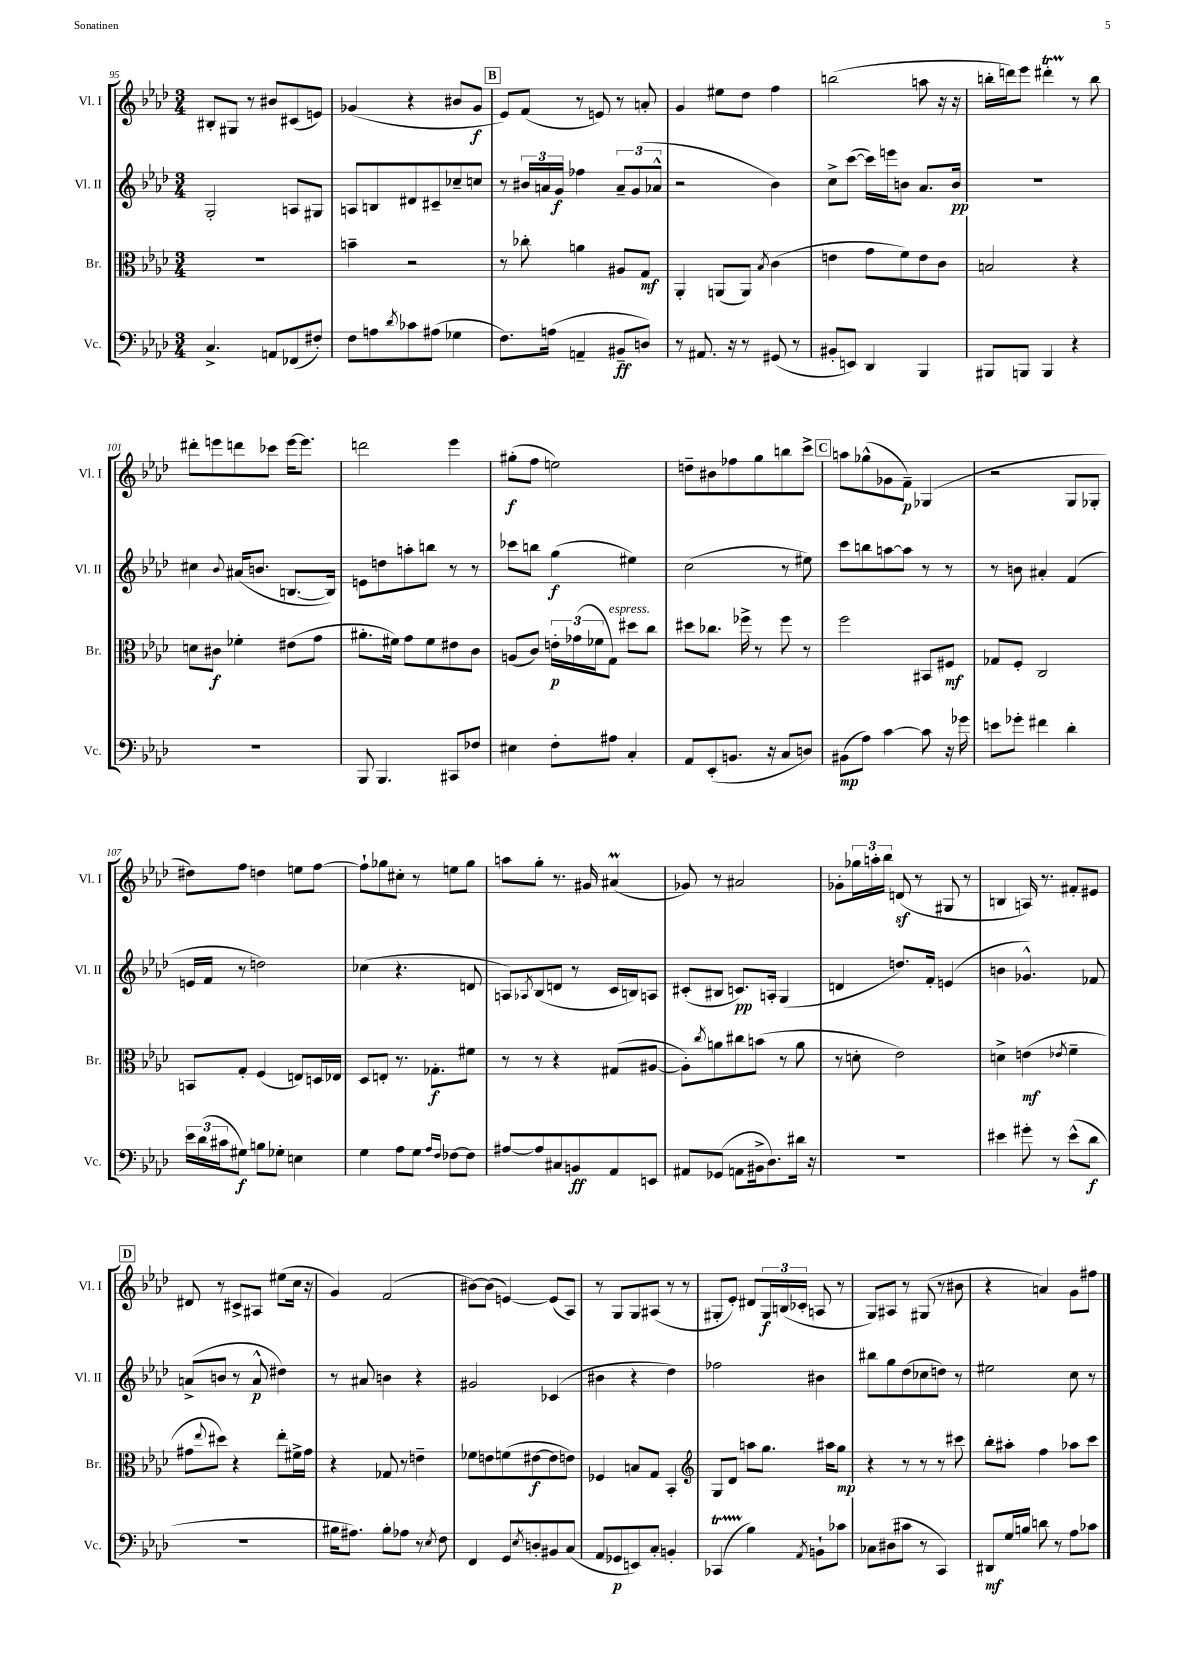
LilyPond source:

<<
\new StaffGroup <<
\new Staff = "s0" \with { instrumentName = "Vl. I" shortInstrumentName = "Vl. I" } {
    \clef treble \key aes \major \numericTimeSignature \time 3/4
    bis8-. gis8 r8 bis'8 cis'8( e'8) |
    ges'4( r4 bis'8 ges'8\f |
    \mark \markup { \box "B" } ees'8) f'8( r8 e'8) r8 a'8-. |
    g'4 eis''8 des''8 f''4 |
    b''2( a''8 r16 r16 |
    b''16-. d'''16) ees'''8 dis'''4-.\startTrillSpan r8\stopTrillSpan b''8 |
    dis'''8-. e'''8 d'''8 ces'''8 e'''16~ e'''8. |
    d'''2 ees'''4 |
    gis''8-.\f( f''8 e''2) |
    d''8-- bis'8 fes''8 g''8 b''8 c'''8-> |
    \mark \markup { \box "C" } a''8 ges''8-^( ges'8 f'8--\p) ges4( |
    r2 g8 ges8-. |
    dis''8) f''8 d''4 e''8 f''8~ |
    f''8-! ges''8 cis''8-. r8 e''8 ges''8 |
    a''8 g''8-. r8. gis'16 ais'4\prall( |
    ges'8) r8 ais'2 |
    ges'8-. \tuplet 3/2 { ges''16 a''16-. bes''16 } d'8\sf( r8 gis8 r8 |
    b4 a16) r8. fis'8-. eis'8 |
    \mark \markup { \box "D" } dis'8 r8 cis'8-> ais8 eis''8( c''16 r16 |
    g'4) f'2( |
    bis'8~) bis'8( e'4~) e'8( aes8) |
    r8 g8 g8 ais8( r8 r8 |
    gis8-. ees'8-.) dis'8 \tuplet 3/2 { gis16\f b16( ces'16-. } a8 r8 |
    g8) ais8 r8 gis8( r8 bis'8 |
    r4 a'4) g'8 fis''8 \bar "|." |
}
\new Staff = "s1" \with { instrumentName = "Vl. II" shortInstrumentName = "Vl. II" } {
    \clef treble \key aes \major \numericTimeSignature \time 3/4
    g2-. a8 gis8 |
    a8 b8 dis'8 cis'8-- ces''8-- c''8 |
    \mark \markup { \box "B" } r8 \tuplet 3/2 { bis'16 a'16 g'16\f } fes''4 \tuplet 3/2 { a'8-- g'8( aes'8-^ } |
    r2 bes'4) |
    c''8-> c'''8~( c'''16) e'''16 b'8 aes'8. b'16\pp |
    R2. |
    cis''4 \appoggiatura { bes'8 } ais'16( b'8. b8.~ b16) |
    e'8 d''8 a''8-. b''8 r8 r8 |
    ces'''8 b''8 g''4\f( eis''4) |
    c''2( r8 eis''8) |
    \mark \markup { \box "C" } c'''8 b''8 a''8~ a''8 r8 r8 |
    r8 b'8 ais'4-. f'4( |
    e'16 f'16 r8 d''2) |
    ces''4( r4. d'8 |
    a8) \acciaccatura { aes8 } bes8( d'8 r8 c'16 b16) a8 |
    cis'8-.( bis8 c'8.\pp) a16-. g4( |
    d'4 d''8.) f'16-. e'4( |
    b'4 ges'4.-^) fes'8 |
    \mark \markup { \box "D" } a'8->( b'8 r8 a'8-^\p dis''4) |
    r8 ais'8 b'4 r4 |
    gis'2 ces'4( |
    bis'4 r4 des''4) |
    fes''2 bis'4 |
    bis''8 g''8 des''8( ces''8 d''8) r8 |
    eis''2 c''8 r8 \bar "|." |
}
\new Staff = "s2" \with { instrumentName = "Br." shortInstrumentName = "Br." } {
    \clef alto \key aes \major \numericTimeSignature \time 3/4
    R2. |
    b'4-- r2 |
    \mark \markup { \box "B" } r8 ces''8-. a'4 ais8 g8\mf |
    aes,4-. a,8( a,8) \acciaccatura { bes8 } c'4( |
    e'4 g'8 f'8) e'8 c'8 |
    b2 r4 |
    d'8 cis'8\f fes'4-. eis'8( g'8 |
    ais'8.-. fis'16) g'8 fis'8 eis'8 c'8 |
    a8( c'8) \tuplet 3/2 { e'16-.\p ges'16( fes'16 } g8^\markup { \italic "espress." }) dis''8 c''8 |
    dis''8 ces''8. fes''16-> r8 fes''8 r8 |
    \mark \markup { \box "C" } f''2 bis,8 fis8\mf |
    ges8 f8-. c2 |
    b,8 g8-. f4( e8) d16 ees16 |
    des8 e8-. r8. ges8.-.\f fis'8 |
    r8 r8 r4 gis8( ais8~ |
    ais8-.) \acciaccatura { c''8 } a'8 cis''8 b'8( r8 a'8 |
    r8 d'8-. ees'2) |
    d'4-> e'4\mf( \acciaccatura { ees'8 } f'4-- |
    \mark \markup { \box "D" } gis'8 \appoggiatura { ees''8 } dis''8) r4 ees''8-. fis'16-> gis'16 |
    r4 ges8 r8 e'4-- |
    fes'8 e'8 f'8( eis'8~\f eis'8 e'8) |
    fes4 b8 g8 bes,4-. |
    \clef treble g8 des'8 a''8 g''8. ais''16 g''8\mp |
    r4 r8 r8 r8 cis'''8 |
    bes''8-. ais''8-. f''4 aes''8 c'''8 \bar "|." |
}
\new Staff = "s3" \with { instrumentName = "Vc." shortInstrumentName = "Vc." } {
    \clef bass \key aes \major \numericTimeSignature \time 3/4
    c4.-> a,8 fes,8( fis8-.) |
    f8 a8 \acciaccatura { des'8 } ces'8 ais8( ges4 |
    \mark \markup { \box "B" } f8.) a16( a,4-- bis,8--\ff d8) |
    r8 ais,8. r16 r8 gis,8( r8 |
    bis,8-. e,8) des,4 bes,,4 |
    bis,,8 b,,8 b,,4 r4 |
    R2. |
    bes,,8 bes,,4. cis,8 fes8 |
    eis4 f8-. ais8 c4-. |
    aes,8 ees,8-.( b,8. r16 c8 d8) |
    \mark \markup { \box "C" } bis,8\mp( aes8) c'4~ c'8 r16 ges'16 |
    e'8 ges'8-. fis'4 des'4-. |
    \tuplet 3/2 { ees'16 des'16( cis'16 } gis8\f) b8 ges8-. e4 |
    g4 aes8 g8 \grace { aes16 f16 } fes8~ fes8 |
    ais8~ ais8 cis8 b,8\ff aes,8 e,8 |
    ais,8 ges,8( a,8 bis,16-> des8.) dis'16 r16 |
    R2. |
    eis'4 gis'8-. r8 eis'8-^( des'8\f |
    \mark \markup { \box "D" } R2. |
    bis16 ais8.) bis8-. aes8 r8 \acciaccatura { ees8 } f8 |
    f,4 g,8 \acciaccatura { ees8 } d8-. bis,8 c8( |
    aes,8 ges,8\p e,8) c8-. b,4-. |
    ces,4\startTrillSpan( bes4\stopTrillSpan) \acciaccatura { aes,8 } b,8-! ces'8 |
    ces8 dis8( cis'8 r8 c,4) |
    dis,8\mf g16 b16 d'8 r8 aes8 ces'8 \bar "|." |
}
>>
>>
\layout { \context { \Score currentBarNumber = #95 } }
